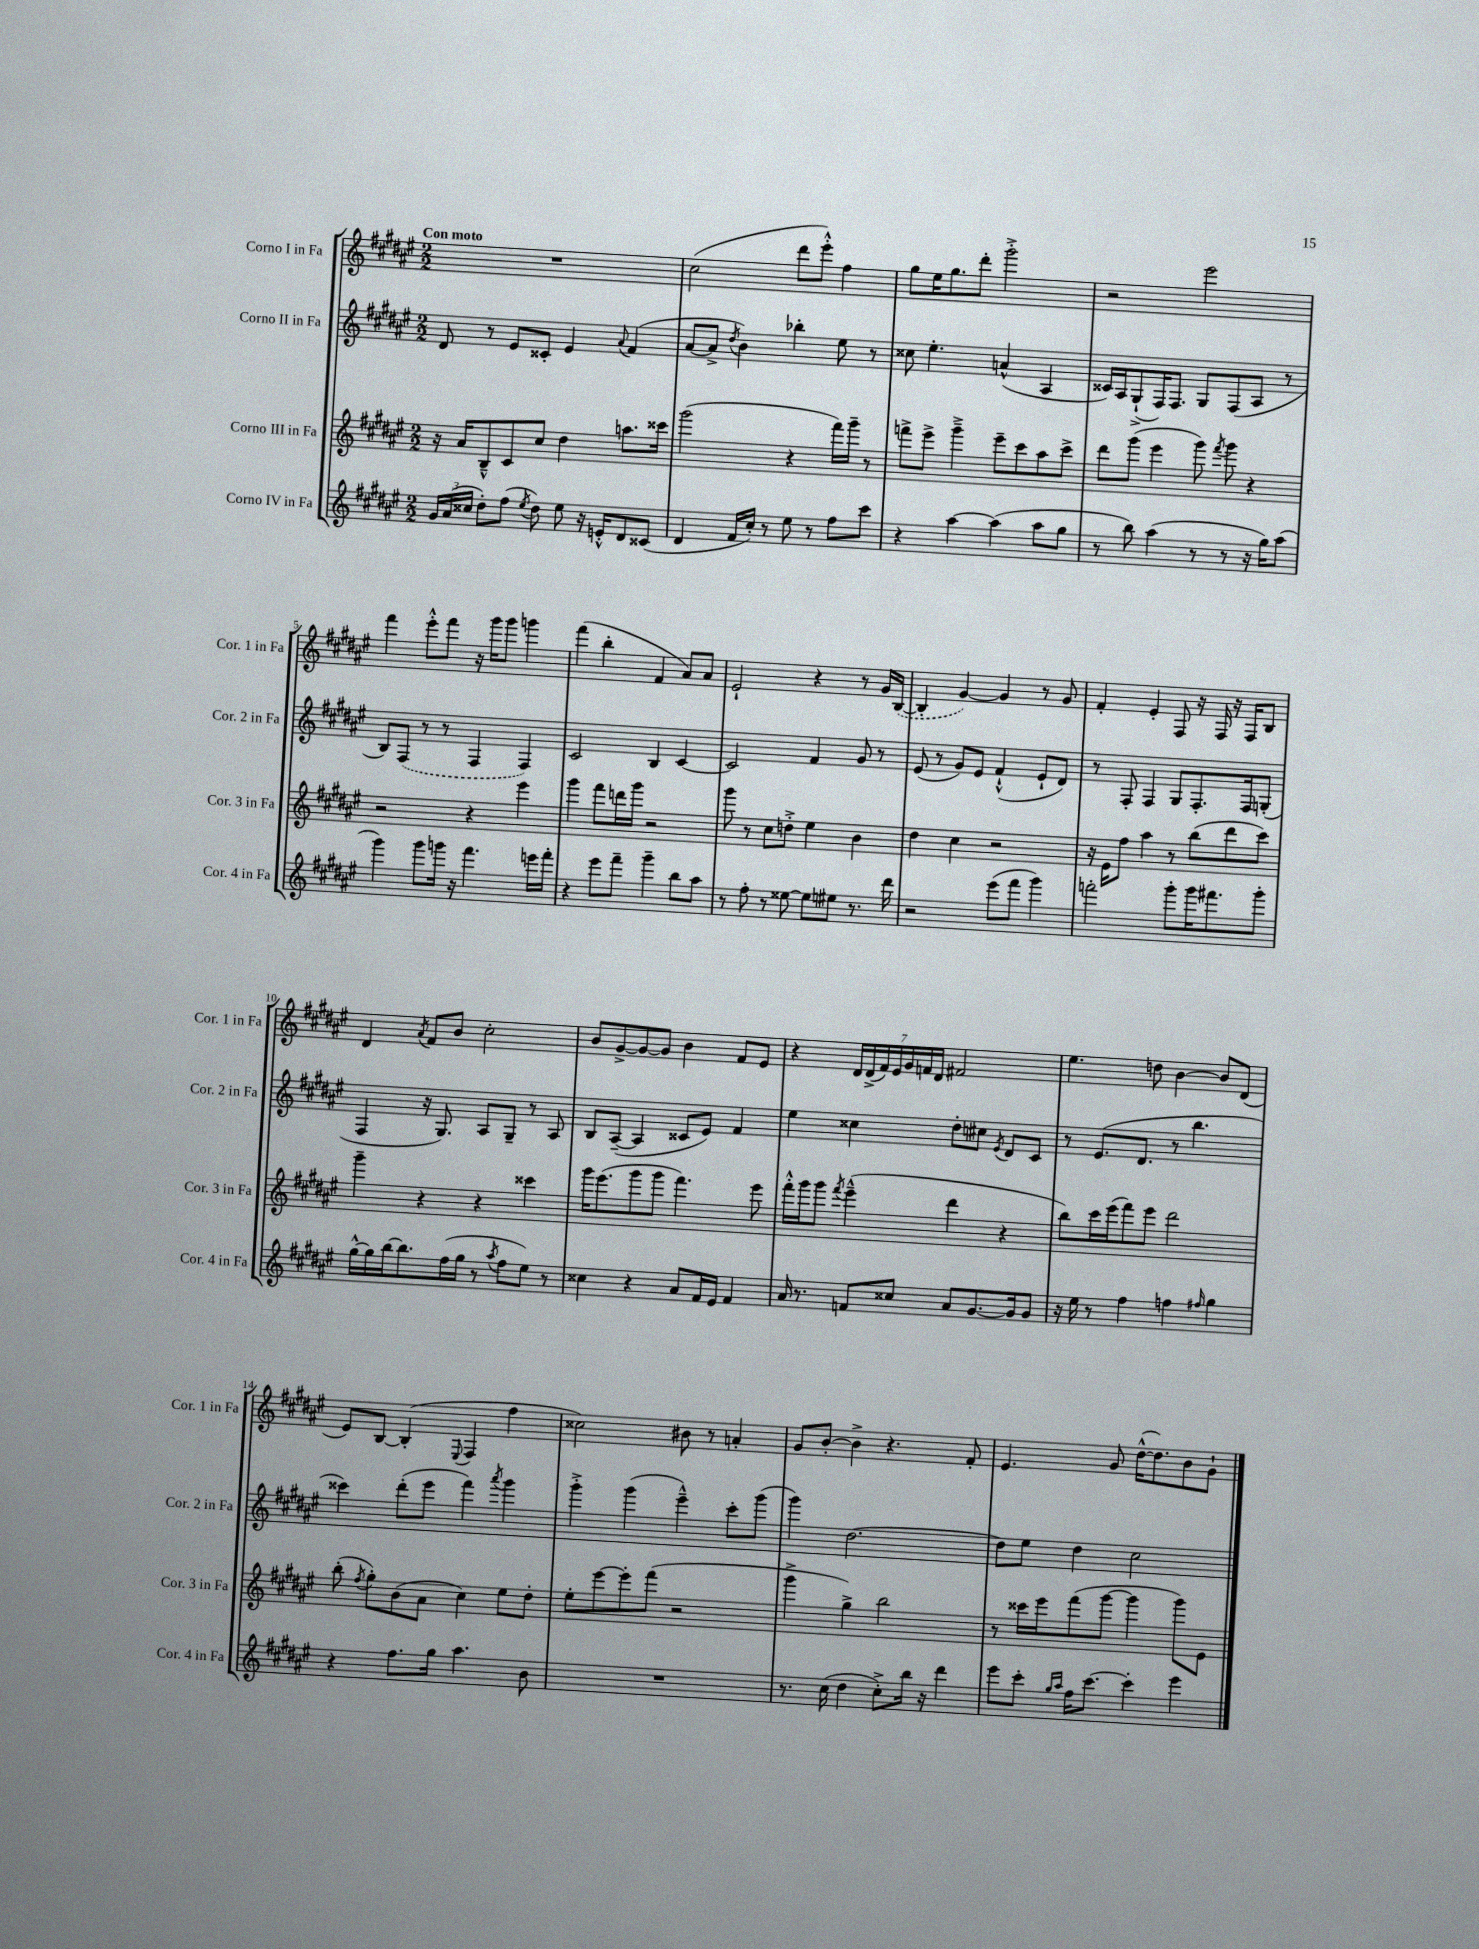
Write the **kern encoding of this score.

**kern	**kern	**kern	**kern
*staff4	*staff3	*staff2	*staff1
*clefG2	*clefG2	*clefG2	*clefG2
*k[f#c#g#d#a#e#]	*k[f#c#g#d#a#e#]	*k[f#c#g#d#a#e#]	*k[f#c#g#d#a#e#]
*M2/2	*M2/2	*M2/2	*M2/2
24g#	16r	8d#	1r
(24a#	.	.	.
.	16a#	.	.
24cc##	.	.	.
8dd#')	8B~^^	8r	.
(8ff#	8c#	8e#	.
8qee#	.	.	.
8dd#)	8cc#	8c##'	.
8ee#	4dd#	4e#	.
16r	.	.	.
16e'^^	.	.	.
.	.	8qqa#	.
8d#	8.aa	(4f#	.
(8c##	.	.	.
.	16ccc##	.	.
=	=	=	=
4d#	(2ggg#	[8a#	(2cc#
.	.	8a#^]	.
.	.	8qdd#	.
16f#	.	4b)	.
16cc#')	.	.	.
8r	.	.	.
8ee#	4r	4bb-'	8ddd#
8r	.	.	8eee#'^^)
8ff#	16fff#)	8ee#	4ff#
.	16ggg#~	.	.
8ccc#	8r	8r	.
=	=	=	=
4r	8fff^	8cc##	8gg#
.	8eee#^	4.ee#'	16ee#
.	.	.	8.gg#
[4aa#	4ggg#~^	.	.
.	.	.	8ddd#'
(4aa#]	8eee#~	(4a^^	2ggg#'^
.	8ccc#	.	.
8aa#	8aa#	4A#	.
8gg#	8ccc#^	.	.
=	=	=	=
8r	8ddd#	16c##)	2r
.	.	16A#	.
8bb)	(8ggg#	(8G#`^	.
(4aa#	4eee#	16F#)	.
.	.	8.F#	.
8r	8ggg#)	8G#	2eee#
.	8qfff#	.	.
8r	8ggg#	(8F#	.
16r	4r	8A#	.
16gg#)	.	.	.
(8aa#	.	8r	.
=	=	=	=
4ggg#)	2r	8B)	4fff#
.	.	(8F#	.
8ggg#	.	8r	8eee#'^^
16ggg	.	8r	8fff#
16r	.	.	.
4.fff#	4r	4F#	16r
.	.	.	16ggg#
.	.	.	8ggg#
.	4eee#	4F#)	4ggg
16eee	.	.	.
16fff#'	.	.	.
=	=	=	=
4r	4ggg#	2c#	(4fff#
8eee#	8fff#	.	4bb'
8fff#~	16ddd	.	.
.	16ggg#	.	.
4ggg#~	2r	4B	4f#
8bb	.	[4c#	8a#)
8aa#	.	.	8a#
=	=	=	=
8r	8ggg#	2c#]	2e#`
8ff#'	8r	.	.
8r	8cc#	.	.
[8ee##	8dd'^	.	.
8ee##]	4ee#	4f#	4r
8ee#	.	.	.
8.r	4b	8g#	8r
.	.	8r	16g#
16ddd#	.	.	([16B
=	=	=	=
2r	4dd#	(8e#	4B']
.	.	8r	.
.	4cc#	8g#)	[4g#)
.	.	8e#	.
(8eee#	2r	(4f#`^^	4g#]
8fff#	.	.	.
4ggg#)	.	8e#`	8r
.	.	8d#)	8g#
=	=	=	=
2fff'	16r	8r	4f#'
.	16e#	.	.
.	8ff#	8F#'	.
.	4aa#	4F#	4e#'
8ggg#'	8r	8G#	8F#
16ggg#	(8bb	8.F#'	16r
8.fff#	.	.	16F#
.	8ddd#	.	16r
.	.	16F#	16F#
8ggg#'	8ccc#)	(8G'	8B
=	=	=	=
[16gg#^^	4ggg#~	4F#	4d#
16gg#]	.	.	.
[16bb	.	.	.
8.bb]	.	.	.
.	.	.	8qa#
.	4r	16r	8f#
.	.	8.G#)	.
(16ff#	.	.	8b
16gg#	.	.	.
8r	4r	8A#	2cc#'
8qaa#	.	.	.
8ff#	.	8G#~	.
8ee#)	4ccc##	8r	.
8r	.	8A#	.
=	=	=	=
4cc##	16ggg#	8B	8b
.	(8.eee#	.	.
.	.	([8A#~	[8g#^
4r	8ggg#	4A#]	8g#_
.	8ggg#	.	8g#]
8a#	4.fff#)	8c##	4b
16f#	.	8e#)	.
16e#	.	.	.
4f#	.	4f#	8f#
.	8eee#	.	8e#
=	=	=	=
16a#	16fff#'^^	4ee#	4r
8.r	16ggg#	.	.
.	8ggg#	.	.
.	8qfff#	.	.
8f	(4eee#~^^	4cc##	28d#
.	.	.	(28d#^
.	.	.	28f#)
.	.	.	28e#
8cc##	.	.	.
.	.	.	28g#
.	.	.	28f
.	.	.	28d#
8a#	4ddd#	8dd#'	2f#
[8.g#	.	8cc#	.
.	.	8qe#	.
.	4r	8d#	.
16g#]	.	.	.
8g#	.	8c#	.
=	=	=	=
16r	8bb)	8r	4.ee#
16ee#	.	.	.
8r	16ccc#	(8.e#	.
.	(16eee#	.	.
4ff#	8fff#)	.	.
.	.	8.d#	.
.	8eee#	.	8dd
4ff	2ddd#	8r	[4b
.	.	4.bb	.
16qqff#	.	.	.
4gg#	.	.	8b]
.	.	.	(8d#
=	=	=	=
4r	(8bb'	4ccc##)	8e#)
.	8qff#	.	.
.	8gg#')	.	[8B
8.ff#	(8b	(8ddd#'	(4B']
.	8a#	8eee#	.
16gg#	.	.	.
.	.	.	8qqE#
4.aa#	4cc#)	4fff#)	4F#
.	.	8qaaa#	.
.	8ee#	4ggg#	4ff#
8b	8dd#'	.	.
=	=	=	=
1r	8ee#'	4ggg#'^	2cc##)
.	[8eee#	.	.
.	8eee#']	(4ggg#	.
.	(8fff#	.	.
.	2r	4eee#~^^)	8b#
.	.	.	8r
.	.	8ccc#'	4a'
.	.	(8ggg#	.
=	=	=	=
8.r	4ggg#^	4ggg#)	8g#
.	.	.	[8b'
(16cc#	.	.	.
4dd#	4gg#^)	[2.dd#	4b^]
8cc#'^)	2bb	.	4.r
16bb	.	.	.
16r	.	.	.
4ddd#	.	.	.
.	.	.	8f#'
=	=	=	=
8eee#	8r	8dd#]	4.e#
8ccc#'	16ccc##	8ee#	.
.	16eee#	.	.
16qqgg#	.	.	.
16qqaa#	.	.	.
16ff#	(8fff#	4dd#	.
[8.ccc#	.	.	.
.	[8ggg#	.	8g#
4ccc#']	4ggg#]	2cc#	([16dd#^^
.	.	.	8.dd#])
4eee#	8ggg#)	.	8b
.	8e#	.	8g#`
==	==	==	==
*-	*-	*-	*-
